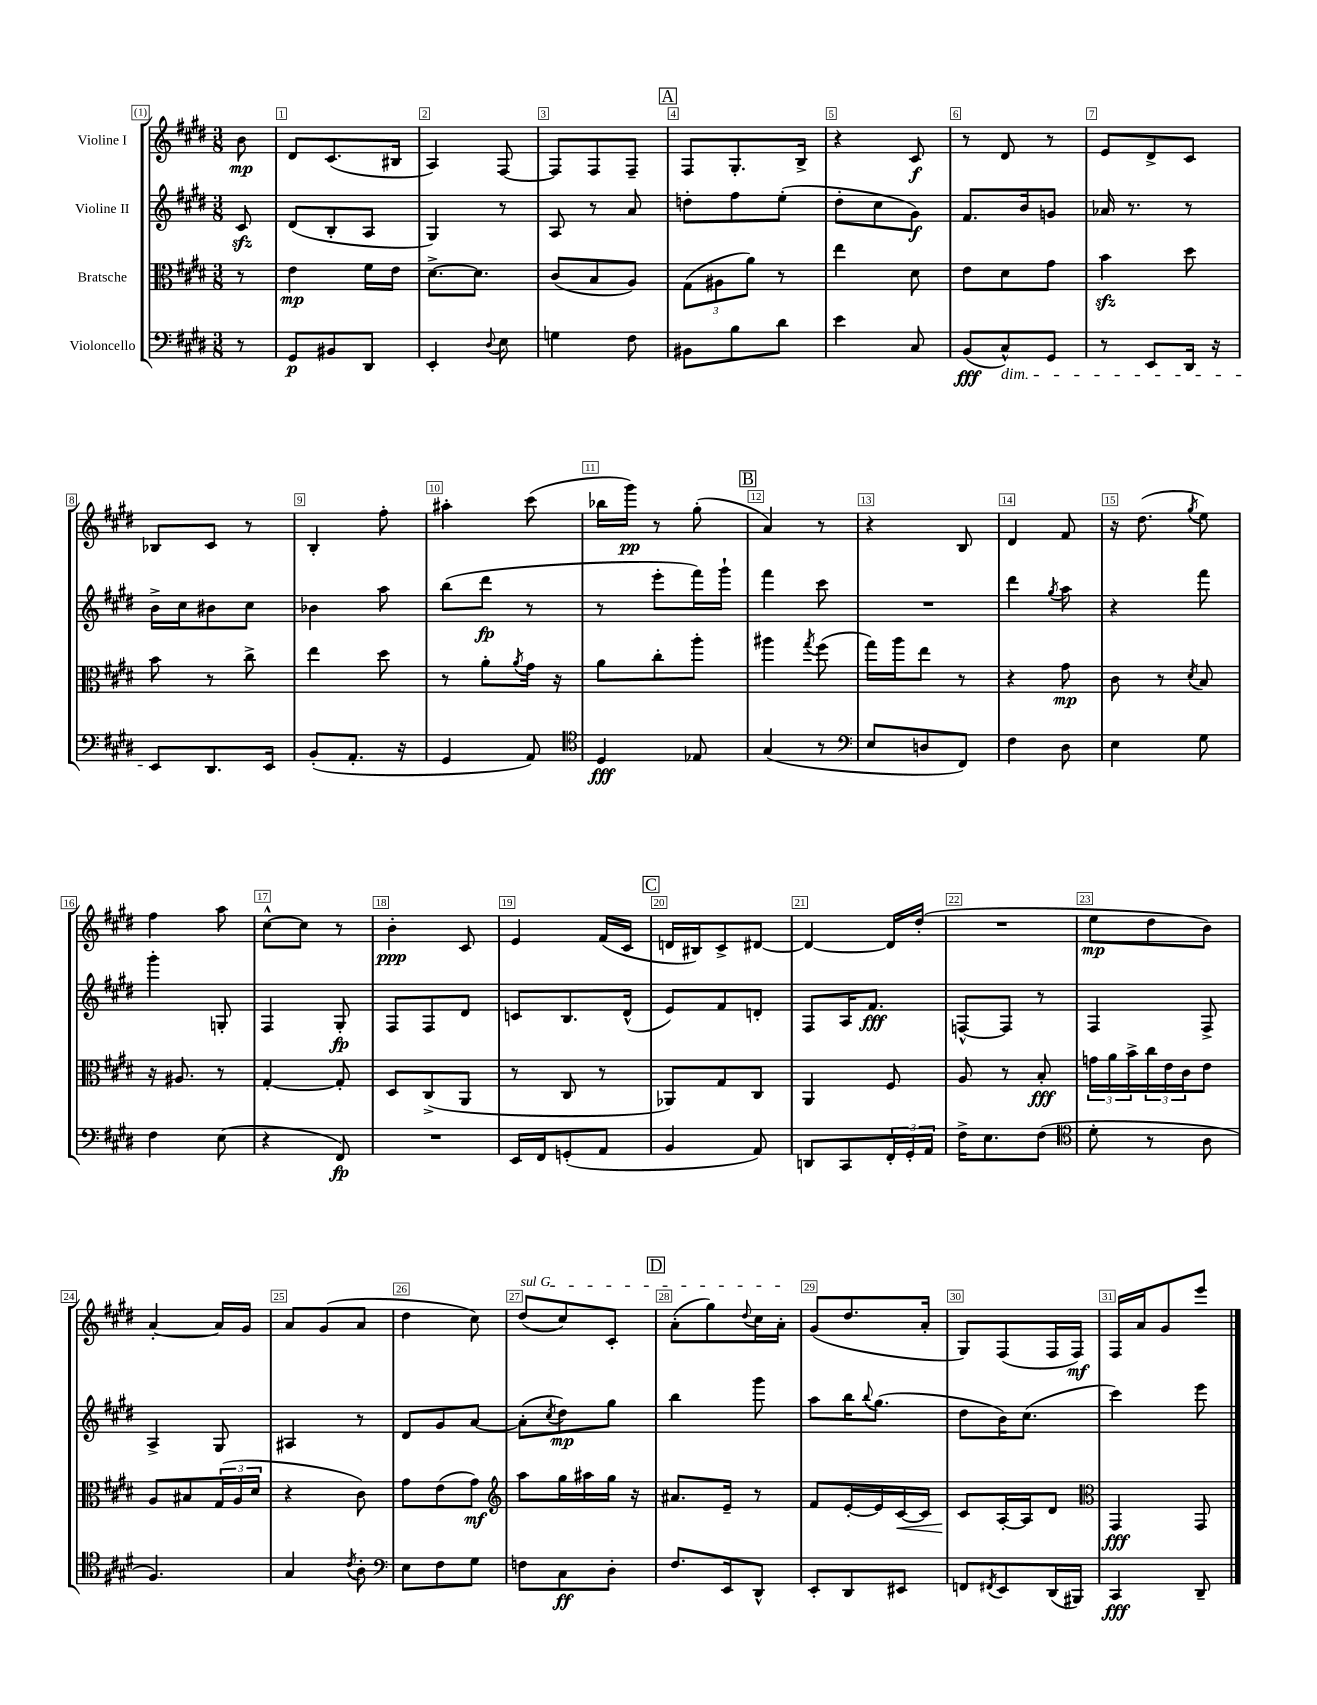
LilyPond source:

<<
\new StaffGroup <<
\new Staff = "s0" \with { instrumentName = "Violine I" } {
    \clef treble \key e \major \numericTimeSignature \time 3/8 \partial 8
    b'8\mp |
    dis'8 cis'8.( bis16 |
    a4) fis8~ |
    fis8 fis8 fis8-- |
    \mark \markup { \box "A" } fis8 gis8.-. b16-> |
    r4 cis'8\f |
    r8 dis'8 r8 |
    e'8 dis'8-> cis'8 |
    bes8 cis'8 r8 |
    b4-. fis''8-. |
    ais''4-. cis'''8( |
    bes''16 gis'''16\pp) r8 gis''8-.( |
    \mark \markup { \box "B" } a'4) r8 |
    r4 b8 |
    dis'4 fis'8 |
    r16 dis''8.( \acciaccatura { gis''8 } e''8) |
    fis''4 a''8 |
    cis''8~-^ cis''8 r8 |
    b'4-.\ppp cis'8 |
    e'4 fis'16( cis'16 |
    \mark \markup { \box "C" } d'16 bis16) cis'8-> dis'8~ |
    dis'4~ dis'16 dis''16-.( |
    R4. |
    e''8\mp dis''8 b'8) |
    a'4~-. a'16 gis'16 |
    a'8 gis'8( a'8 |
    dis''4 cis''8) |
    \once \override TextSpanner.bound-details.left.text = \markup { \italic "sul G" } dis''8\startTextSpan( cis''8) cis'8-. |
    \mark \markup { \box "D" } a'8-.( gis''8) \appoggiatura { dis''8 } cis''16 a'16-.\stopTextSpan |
    gis'8( dis''8. a'16-. |
    gis8) fis8( fis16 fis16\mf) |
    fis16 a'16 gis'8 e'''8 \bar "|." |
}
\new Staff = "s1" \with { instrumentName = "Violine II" } {
    \clef treble \key e \major \numericTimeSignature \time 3/8 \partial 8
    cis'8\sfz |
    dis'8( b8-. a8 |
    gis4) r8 |
    a8 r8 a'8 |
    \mark \markup { \box "A" } d''8-. fis''8 e''8-.( |
    dis''8-. cis''8 gis'8\f) |
    fis'8. b'16 g'8 |
    aes'16 r8. r8 |
    b'16-> cis''16 bis'8 cis''8 |
    bes'4 a''8 |
    b''8( dis'''8\fp r8 |
    r8 e'''8-. fis'''16) gis'''16-! |
    \mark \markup { \box "B" } fis'''4 cis'''8 |
    R4. |
    dis'''4 \acciaccatura { gis''8 } a''8 |
    r4 fis'''8 |
    gis'''4-. g8-. |
    fis4 gis8-.\fp |
    fis8 fis8 dis'8 |
    c'8 b8. dis'16-^( |
    \mark \markup { \box "C" } e'8) fis'8 d'8-. |
    fis8 a16 fis'8.\fff |
    f8~-^ f8 r8 |
    fis4 fis8-> |
    a4-> gis8 |
    ais4 r8 |
    dis'8 gis'8 a'8~ |
    a'8-.( \acciaccatura { cis''8 } dis''8\mp) gis''8 |
    \mark \markup { \box "D" } b''4 gis'''8 |
    a''8 b''16 \appoggiatura { b''8 } gis''8.( |
    dis''8 b'16) cis''8.( |
    cis'''4) e'''8 \bar "|." |
}
\new Staff = "s2" \with { instrumentName = "Bratsche" } {
    \clef alto \key e \major \numericTimeSignature \time 3/8 \partial 8
    r8 |
    e'4\mp fis'16 e'16 |
    dis'8.~-> dis'8. |
    cis'8( b8 a8) |
    \mark \markup { \box "A" } \tuplet 3/2 { gis8( ais8 a'8) } r8 |
    e''4 dis'8 |
    e'8 dis'8 gis'8 |
    b'4\sfz dis''8 |
    b'8 r8 cis''8-> |
    e''4 dis''8 |
    r8 a'8-. \acciaccatura { a'8 } gis'16 r16 |
    a'8 cis''8-. a''8-. |
    \mark \markup { \box "B" } ais''4 \acciaccatura { gis''8 } fis''8( |
    gis''16) a''16 e''8 r8 |
    r4 gis'8\mp |
    cis'8 r8 \acciaccatura { dis'8 } b8 |
    r16 ais8. r8 |
    gis4~-. gis8-. |
    dis8 cis8->( a,8 |
    r8 cis8 r8 |
    \mark \markup { \box "C" } aes,8) gis8 cis8 |
    a,4 fis8 |
    a8 r8 b8-.\fff |
    \tuplet 3/2 { g'16 a'16 b'16-> } \tuplet 3/2 { cis''16 e'16 cis'16 } e'8 |
    a8 bis8 \tuplet 3/2 { gis16( a16 dis'16 } |
    r4 cis'8) |
    gis'8 e'8( gis'8\mf) |
    \clef treble a''8 gis''16 ais''16 gis''16 r16 |
    \mark \markup { \box "D" } ais'8. e'16-- r8 |
    fis'8 e'16~-. e'16 cis'16~\< cis'16 |
    cis'8\! a16~-. a16 dis'8 |
    \clef alto gis,4\fff gis,8 \bar "|." |
}
\new Staff = "s3" \with { instrumentName = "Violoncello" } {
    \clef bass \key e \major \numericTimeSignature \time 3/8 \partial 8
    r8 |
    gis,8\p bis,8 dis,8 |
    e,4-. \appoggiatura { dis8 } e8 |
    g4 fis8 |
    \mark \markup { \box "A" } bis,8 b8 dis'8 |
    e'4 cis8 |
    b,8\fff( cis8-^\dim) gis,8 |
    r8 e,8 dis,16 r16 |
    e,8\! dis,8. e,16 |
    b,8-.( a,8.-. r16 |
    gis,4 a,8) |
    \clef tenor dis4\fff ees8 |
    \mark \markup { \box "B" } gis4( r8 |
    \clef bass e8 d8 fis,8) |
    fis4 dis8 |
    e4 gis8 |
    fis4 e8( |
    r4 fis,8\fp) |
    R4. |
    e,16 fis,16 g,8-.( a,8 |
    \mark \markup { \box "C" } b,4 a,8) |
    d,8 cis,8 \tuplet 3/2 { fis,16-. gis,16-. a,16 } |
    fis16-> e8. fis8( |
    \clef tenor dis'8-. r8 a8 |
    fis4.) |
    gis4 \acciaccatura { cis'8 } a8-. |
    \clef bass e8 fis8 gis8 |
    f8 cis8\ff dis8-. |
    \mark \markup { \box "D" } fis8. e,16 dis,8-^ |
    e,8-. dis,8 eis,8 |
    f,8 \acciaccatura { fis,8 } e,8 dis,16( bis,,16) |
    cis,4\fff dis,8-- \bar "|." |
}
>>
>>
\layout { \context { \Score \override BarNumber.break-visibility = ##(#f #t #t) barNumberVisibility = #all-bar-numbers-visible \override BarNumber.stencil = #(make-stencil-boxer 0.1 0.3 ly:text-interface::print) } }
